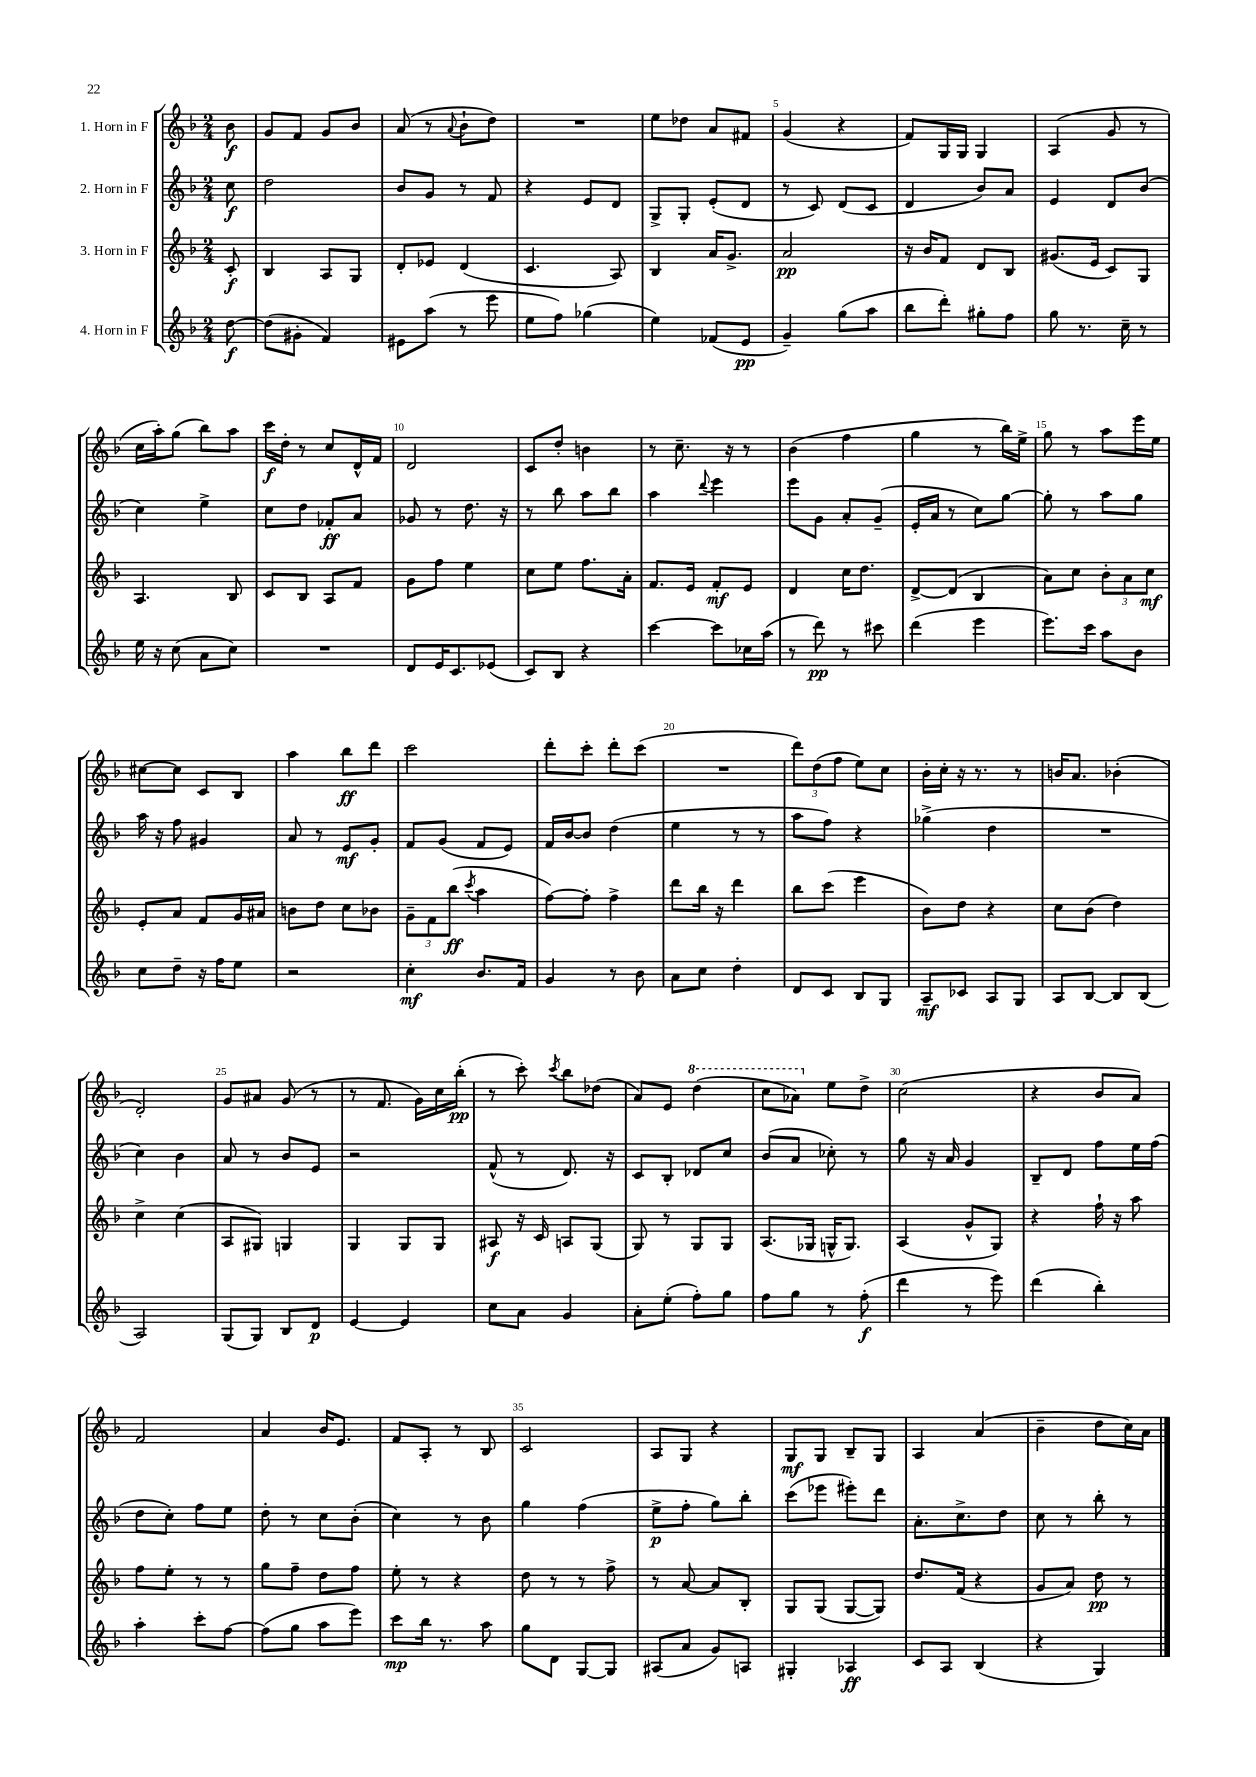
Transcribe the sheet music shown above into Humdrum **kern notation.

**kern	**dynam	**kern	**dynam	**kern	**dynam	**kern	**dynam
*part4	*part4	*part3	*part3	*part2	*part2	*part1	*part1
*staff4	*staff4	*staff3	*staff3	*staff2	*staff2	*staff1	*staff1
*I"4. Horn in F	*	*I"3. Horn in F	*	*I"2. Horn in F	*	*I"1. Horn in F	*
*clefG2	*	*clefG2	*	*clefG2	*	*clefG2	*
*k[b-]	*	*k[b-]	*	*k[b-]	*	*k[b-]	*
*M2/4	*	*M2/4	*	*M2/4	*	*M2/4	*
=	=	=	=	=	=	=	=
[8dd\	f	8c'/	f	8cc\	f	8b-\	f
=1	=1	=1	=1	=1	=1	=1	=1
(8dd\L]	.	4B-/	.	2dd\	.	8g/L	.
8g#X'\J	.	.	.	.	.	8f/J	.
4f/)	.	8A/L	.	.	.	8g/L	.
.	.	8G/J	.	.	.	8b-/J	.
=2	=2	=2	=2	=2	=2	=2	=2
8e#X\L	.	8d'/L	.	8b-/L	.	(8a/	.
(8aa\J	.	8e-X/J	.	8g/J	.	8r	.
.	.	.	.	.	.	8qqa/	.
8r	.	(4d/	.	8r	.	8b-`\L	.
8eee\	.	.	.	8f/	.	8dd\J)	.
=3	=3	=3	=3	=3	=3	=3	=3
8ee\L	.	4.c/	.	4r	.	2r	.
8ff\J)	.	.	.	.	.	.	.
(4gg-X\	.	.	.	8e/L	.	.	.
.	.	8A/)	.	8d/J	.	.	.
=4	=4	=4	=4	=4	=4	=4	=4
4ee\)	.	4B-/	.	8G^/L	.	8ee\L	.
.	.	.	.	8G'/J	.	8dd-X\J	.
(8f-X/L	.	16a/KL	.	(8e'/L	.	8a/L	.
.	.	8.g^/J	.	.	.	.	.
8e/J	pp	.	.	8d/J	.	8f#X/J	.
=5	=5	=5	=5	=5	=5	=5	=5
4g~/)	.	2a/	pp	8r	.	(4g/	.
.	.	.	.	8c/)	.	.	.
(8gg\L	.	.	.	(8d/L	.	4r	.
8aa\J	.	.	.	8c/J	.	.	.
=6	=6	=6	=6	=6	=6	=6	=6
8bb-\L	.	16r	.	4d/	.	8f/L)	.
.	.	16b-/KL	.	.	.	.	.
8ddd'\J)	.	8f/J	.	.	.	16G/L	.
.	.	.	.	.	.	16G/JJ	.
8gg#X'\L	.	8d/L	.	8b-/L)	.	4G/	.
8ff\J	.	8B-/J	.	8a/J	.	.	.
=7	=7	=7	=7	=7	=7	=7	=7
8gg\	.	(8.g#X/L	.	4e/	.	(4A/	.
8.r	.	.	.	.	.	.	.
.	.	16e/Jk	.	.	.	.	.
.	.	8c/L)	.	8d/L	.	8g/	.
16cc~\	.	.	.	.	.	.	.
8r	.	8G/J	.	(8b-/J	.	8r	.
!!LO:LB:g=z
=8	=8	=8	=8	=8	=8	=8	=8
16ee\	.	4.A/	.	4cc\)	.	16cc\LL	.
16r	.	.	.	.	.	16aa'\J)	.
(8cc\	.	.	.	.	.	(8gg\J	.
8a\L	.	.	.	4ee^\	.	8bb-\L)	.
8cc\J)	.	8B-/	.	.	.	8aa\J	.
=9	=9	=9	=9	=9	=9	=9	=9
2r	.	8c/L	.	8cc\L	.	16ccc\LL	f
.	.	.	.	.	.	16dd'\JJ	.
.	.	8B-/J	.	8dd\J	.	8r	.
.	.	8A/L	.	8f-X'/L	ff	8cc/L	.
.	.	8f/J	.	8a/J	.	16d^^/L	.
.	.	.	.	.	.	16f/JJ	.
=10	=10	=10	=10	=10	=10	=10	=10
8d/L	.	8g\L	.	8g-X/	.	2d/	.
16e/K	.	8ff\J	.	8r	.	.	.
8.c/	.	.	.	.	.	.	.
.	.	4ee\	.	8.dd\	.	.	.
(8e-X/J	.	.	.	.	.	.	.
.	.	.	.	16r	.	.	.
=11	=11	=11	=11	=11	=11	=11	=11
8c/L)	.	8cc\L	.	8r	.	8c/L	.
8B-/J	.	8ee\J	.	8bb-\	.	8dd'/J	.
4r	.	8.ff\L	.	8aa\L	.	4bn\	.
.	.	.	.	8bb-\J	.	.	.
.	.	16a'\Jk	.	.	.	.	.
=12	=12	=12	=12	=12	=12	=12	=12
[4ccc\	.	8.f/L	.	4aa\	.	8r	.
.	.	.	.	.	.	8.cc~\	.
.	.	16e/Jk	.	.	.	.	.
.	.	.	.	8qqddd/	.	.	.
8ccc\L]	.	8f'/L	mf	4eee\	.	.	.
.	.	.	.	.	.	16r	.
16cc-X\L	.	8e/J	.	.	.	8r	.
(16aa\JJ	.	.	.	.	.	.	.
=13	=13	=13	=13	=13	=13	=13	=13
8r	.	4d/	.	8eee\L	.	(4b-\	.
8ddd\)	pp	.	.	8g\J	.	.	.
8r	.	16cc\KL	.	8a'/L	.	4ff\	.
.	.	8.dd\J	.	.	.	.	.
8ccc#X\	.	.	.	(8g~/J	.	.	.
=14	=14	=14	=14	=14	=14	=14	=14
(4ddd\	.	[8d^/L	.	16e'/LL	.	4gg\	.
.	.	.	.	16a/JJ	.	.	.
.	.	(8d/J]	.	8r	.	.	.
4eee\	.	4B-/	.	8cc\L)	.	8r	.
.	.	.	.	[8gg\J	.	16bb-\LL)	.
.	.	.	.	.	.	16ee^\JJ	.
=15	=15	=15	=15	=15	=15	=15	=15
8.eee\L)	.	8a\L)	.	8gg'\]	.	8gg\	.
.	.	8cc\J	.	8r	.	8r	.
16ccc\Jk	.	.	.	.	.	.	.
8aa\L	.	12b-'\L	.	8aa\L	.	8aa\L	.
.	.	12a\	.	.	.	.	.
8b-\J	.	.	.	8gg\J	.	16eee\L	.
.	.	12cc\J	mf	.	.	.	.
.	.	.	.	.	.	16ee\JJ	.
!!LO:LB:g=z
=16	=16	=16	=16	=16	=16	=16	=16
8cc\L	.	8e'/L	.	16aa\	.	[8cc#X\L	.
.	.	.	.	16r	.	.	.
8dd~\J	.	8a/J	.	8ff\	.	8cc#\J]	.
16r	.	8f/L	.	4g#X/	.	8c/L	.
16ff\KL	.	.	.	.	.	.	.
8ee\J	.	16g/L	.	.	.	8B-/J	.
.	.	16a#X/JJ	.	.	.	.	.
=17	=17	=17	=17	=17	=17	=17	=17
2r	.	8bn\L	.	8a/	.	4aa\	.
.	.	8dd\J	.	8r	.	.	.
.	.	8cc\L	.	8e/L	mf	8bb-\L	ff
.	.	8b-X\J	.	8g'/J	.	8ddd\J	.
=18	=18	=18	=18	=18	=18	=18	=18
4cc'\	mf	12g~\L	.	8f/L	.	2ccc\	.
.	.	12f\	.	.	.	.	.
.	.	.	.	(8g/J	.	.	.
.	.	(12bb-\J	ff	.	.	.	.
.	.	8qccc/	.	.	.	.	.
8.b-/L	.	4aa\	.	8f/L	.	.	.
.	.	.	.	8e/J)	.	.	.
16f/Jk	.	.	.	.	.	.	.
=19	=19	=19	=19	=19	=19	=19	=19
4g/	.	[8ff\L)	.	16f/LL	.	8ddd'\L	.
.	.	.	.	[16b-/J	.	.	.
.	.	8ff'\J]	.	8b-/J]	.	8ccc'\J	.
8r	.	4ff^\	.	(4dd\	.	8ddd'\L	.
8b-\	.	.	.	.	.	(8ccc\J	.
=20	=20	=20	=20	=20	=20	=20	=20
8a\L	.	8ddd\L	.	4ee\	.	2r	.
8cc\J	.	16bb-\Jk	.	.	.	.	.
.	.	16r	.	.	.	.	.
4dd'\	.	4ddd\	.	8r	.	.	.
.	.	.	.	8r	.	.	.
=21	=21	=21	=21	=21	=21	=21	=21
8d/L	.	8bb-\L	.	8aa\L	.	12ddd\L)	.
.	.	.	.	.	.	(12dd\	.
8c/J	.	(8ccc\J	.	8ff\J)	.	.	.
.	.	.	.	.	.	12ff\J	.
8B-/L	.	4eee\	.	4r	.	8ee\L)	.
8G/J	.	.	.	.	.	8cc\J	.
=22	=22	=22	=22	=22	=22	=22	=22
8A~/L	mf	8b-\L)	.	(4gg-X^\	.	16b-'\LL	.
.	.	.	.	.	.	16cc'\JJ	.
8c-X/J	.	8dd\J	.	.	.	16r	.
.	.	.	.	.	.	8.r	.
8A/L	.	4r	.	4dd\	.	.	.
8G/J	.	.	.	.	.	8r	.
=23	=23	=23	=23	=23	=23	=23	=23
8A/L	.	8cc\L	.	2r	.	16bn/KL	.
.	.	.	.	.	.	8.a/J	.
[8B-/J	.	(8b-\J	.	.	.	.	.
8B-/L]	.	4dd\)	.	.	.	(4b-X'\	.
(8B-/J	.	.	.	.	.	.	.
!!LO:LB:g=z
=24	=24	=24	=24	=24	=24	=24	=24
2A/)	.	4cc^\	.	4cc\)	.	2d'/)	.
.	.	(4cc\	.	4b-\	.	.	.
=25	=25	=25	=25	=25	=25	=25	=25
(8G/L	.	8A/L	.	8a/	.	8g/L	.
8G/J)	.	8G#X/J)	.	8r	.	8a#X/J	.
8B-/L	.	4Gn/	.	8b-/L	.	(8g/	.
8d/J	p	.	.	8e/J	.	8r	.
=26	=26	=26	=26	=26	=26	=26	=26
[4e/	.	4G/	.	2r	.	8r	.
.	.	.	.	.	.	8.f/	.
4e/]	.	8G/L	.	.	.	.	.
.	.	.	.	.	.	16g\LL)	.
.	.	8G/J	.	.	.	16cc\	.
.	.	.	.	.	.	(16bb-'\JJ	pp
=27	=27	=27	=27	=27	=27	=27	=27
8cc\L	.	8A#X/	f	(8f^^/	.	8r	.
8a\J	.	16r	.	8r	.	8ccc'\)	.
.	.	16c/	.	.	.	.	.
.	.	.	.	.	.	8qccc/	.
4g/	.	8An/L	.	8.d/)	.	8bb-\L	.
.	.	(8G/J	.	.	.	(8dd-X\J	.
.	.	.	.	16r	.	.	.
=28	=28	=28	=28	=28	=28	=28	=28
8a'\L	.	8G/)	.	8c/L	.	8a/L)	.
(8ee'\J	.	8r	.	8B-'/J	.	8e/J	.
*	*	*	*	*	*	*8va	*
8ff'\L)	.	8G/L	.	8d-X/L	.	(4ddd\	.
8gg\J	.	8G/J	.	8cc/J	.	.	.
=29	=29	=29	=29	=29	=29	=29	=29
8ff\L	.	(8.A/L	.	(8b-/L	.	8ccc\L	.
8gg\J	.	.	.	8a/J	.	8aa-X\J)	.
.	.	16G-X/Jk	.	.	.	.	.
*	*	*	*	*	*	*X8va	*
8r	.	16Gn^^/KL	.	8cc-X'\)	.	8ee\L	.
.	.	8.G/J)	.	.	.	.	.
(8ff'\	f	.	.	8r	.	8dd^\J	.
=30	=30	=30	=30	=30	=30	=30	=30
4ddd\	.	(4A/	.	8gg\	.	(2cc\	.
.	.	.	.	16r	.	.	.
.	.	.	.	16a/	.	.	.
8r	.	8g^^/L	.	4g/	.	.	.
8eee\)	.	8G/J)	.	.	.	.	.
=31	=31	=31	=31	=31	=31	=31	=31
(4ddd\	.	4r	.	8B-~/L	.	4r	.
.	.	.	.	8d/J	.	.	.
4bb-'\)	.	16ff`\	.	8ff\L	.	8b-/L	.
.	.	16r	.	.	.	.	.
.	.	8aa\	.	16ee\L	.	8a/J)	.
.	.	.	.	(16ff\JJ	.	.	.
!!LO:LB:g=z
=32	=32	=32	=32	=32	=32	=32	=32
4aa'\	.	8ff\L	.	8dd\L	.	2f/	.
.	.	8ee'\J	.	8cc'\J)	.	.	.
8ccc'\L	.	8r	.	8ff\L	.	.	.
[8ff\J	.	8r	.	8ee\J	.	.	.
=33	=33	=33	=33	=33	=33	=33	=33
(8ff\L]	.	8gg\L	.	8dd'\	.	4a/	.
8gg\J	.	8ff~\J	.	8r	.	.	.
8aa\L	.	8dd\L	.	8cc\L	.	16b-/KL	.
.	.	.	.	.	.	8.e/J	.
8eee\J)	.	8ff\J	.	(8b-'\J	.	.	.
=34	=34	=34	=34	=34	=34	=34	=34
8ccc\L	mp	8ee'\	.	4cc\)	.	8f/L	.
16bb-\Jk	.	8r	.	.	.	8A'/J	.
8.r	.	.	.	.	.	.	.
.	.	4r	.	8r	.	8r	.
8aa\	.	.	.	8b-\	.	8B-/	.
=35	=35	=35	=35	=35	=35	=35	=35
8gg\L	.	8dd\	.	4gg\	.	2c/	.
8d\J	.	8r	.	.	.	.	.
[8G/L	.	8r	.	(4ff\	.	.	.
8G/J]	.	8ff^\	.	.	.	.	.
=36	=36	=36	=36	=36	=36	=36	=36
(8A#X/L	.	8r	.	8ee^\L	p	8A/L	.
8a/J	.	[8a/	.	8ff'\J	.	8G/J	.
8g/L)	.	8a/L]	.	8gg\L)	.	4r	.
8An/J	.	8B-'/J	.	8bb-'\J	.	.	.
=37	=37	=37	=37	=37	=37	=37	=37
4G#X'/	.	8G/L	.	(8ccc\L	.	8G/L	mf
.	.	(8G/J	.	8eee-X\J	.	8G/J	.
4A-X/	ff	[8G/L	.	8eee#X'\L)	.	8B-~/L	.
.	.	8G/J])	.	8ddd\J	.	8G/J	.
=38	=38	=38	=38	=38	=38	=38	=38
8c/L	.	8.dd/L	.	8.a'\L	.	4A/	.
8A/J	.	.	.	.	.	.	.
.	.	(16f/Jk	.	8.cc^\	.	.	.
(4B-/	.	4r	.	.	.	(4a/	.
.	.	.	.	8dd\J	.	.	.
=39	=39	=39	=39	=39	=39	=39	=39
4r	.	8g/L	.	8cc\	.	4b-~\	.
.	.	8a/J)	.	8r	.	.	.
4G/)	.	8dd\	pp	8bb-'\	.	8dd\L	.
.	.	8r	.	8r	.	16cc\L)	.
.	.	.	.	.	.	16a\JJ	.
==	==	==	==	==	==	==	==
*-	*-	*-	*-	*-	*-	*-	*-
